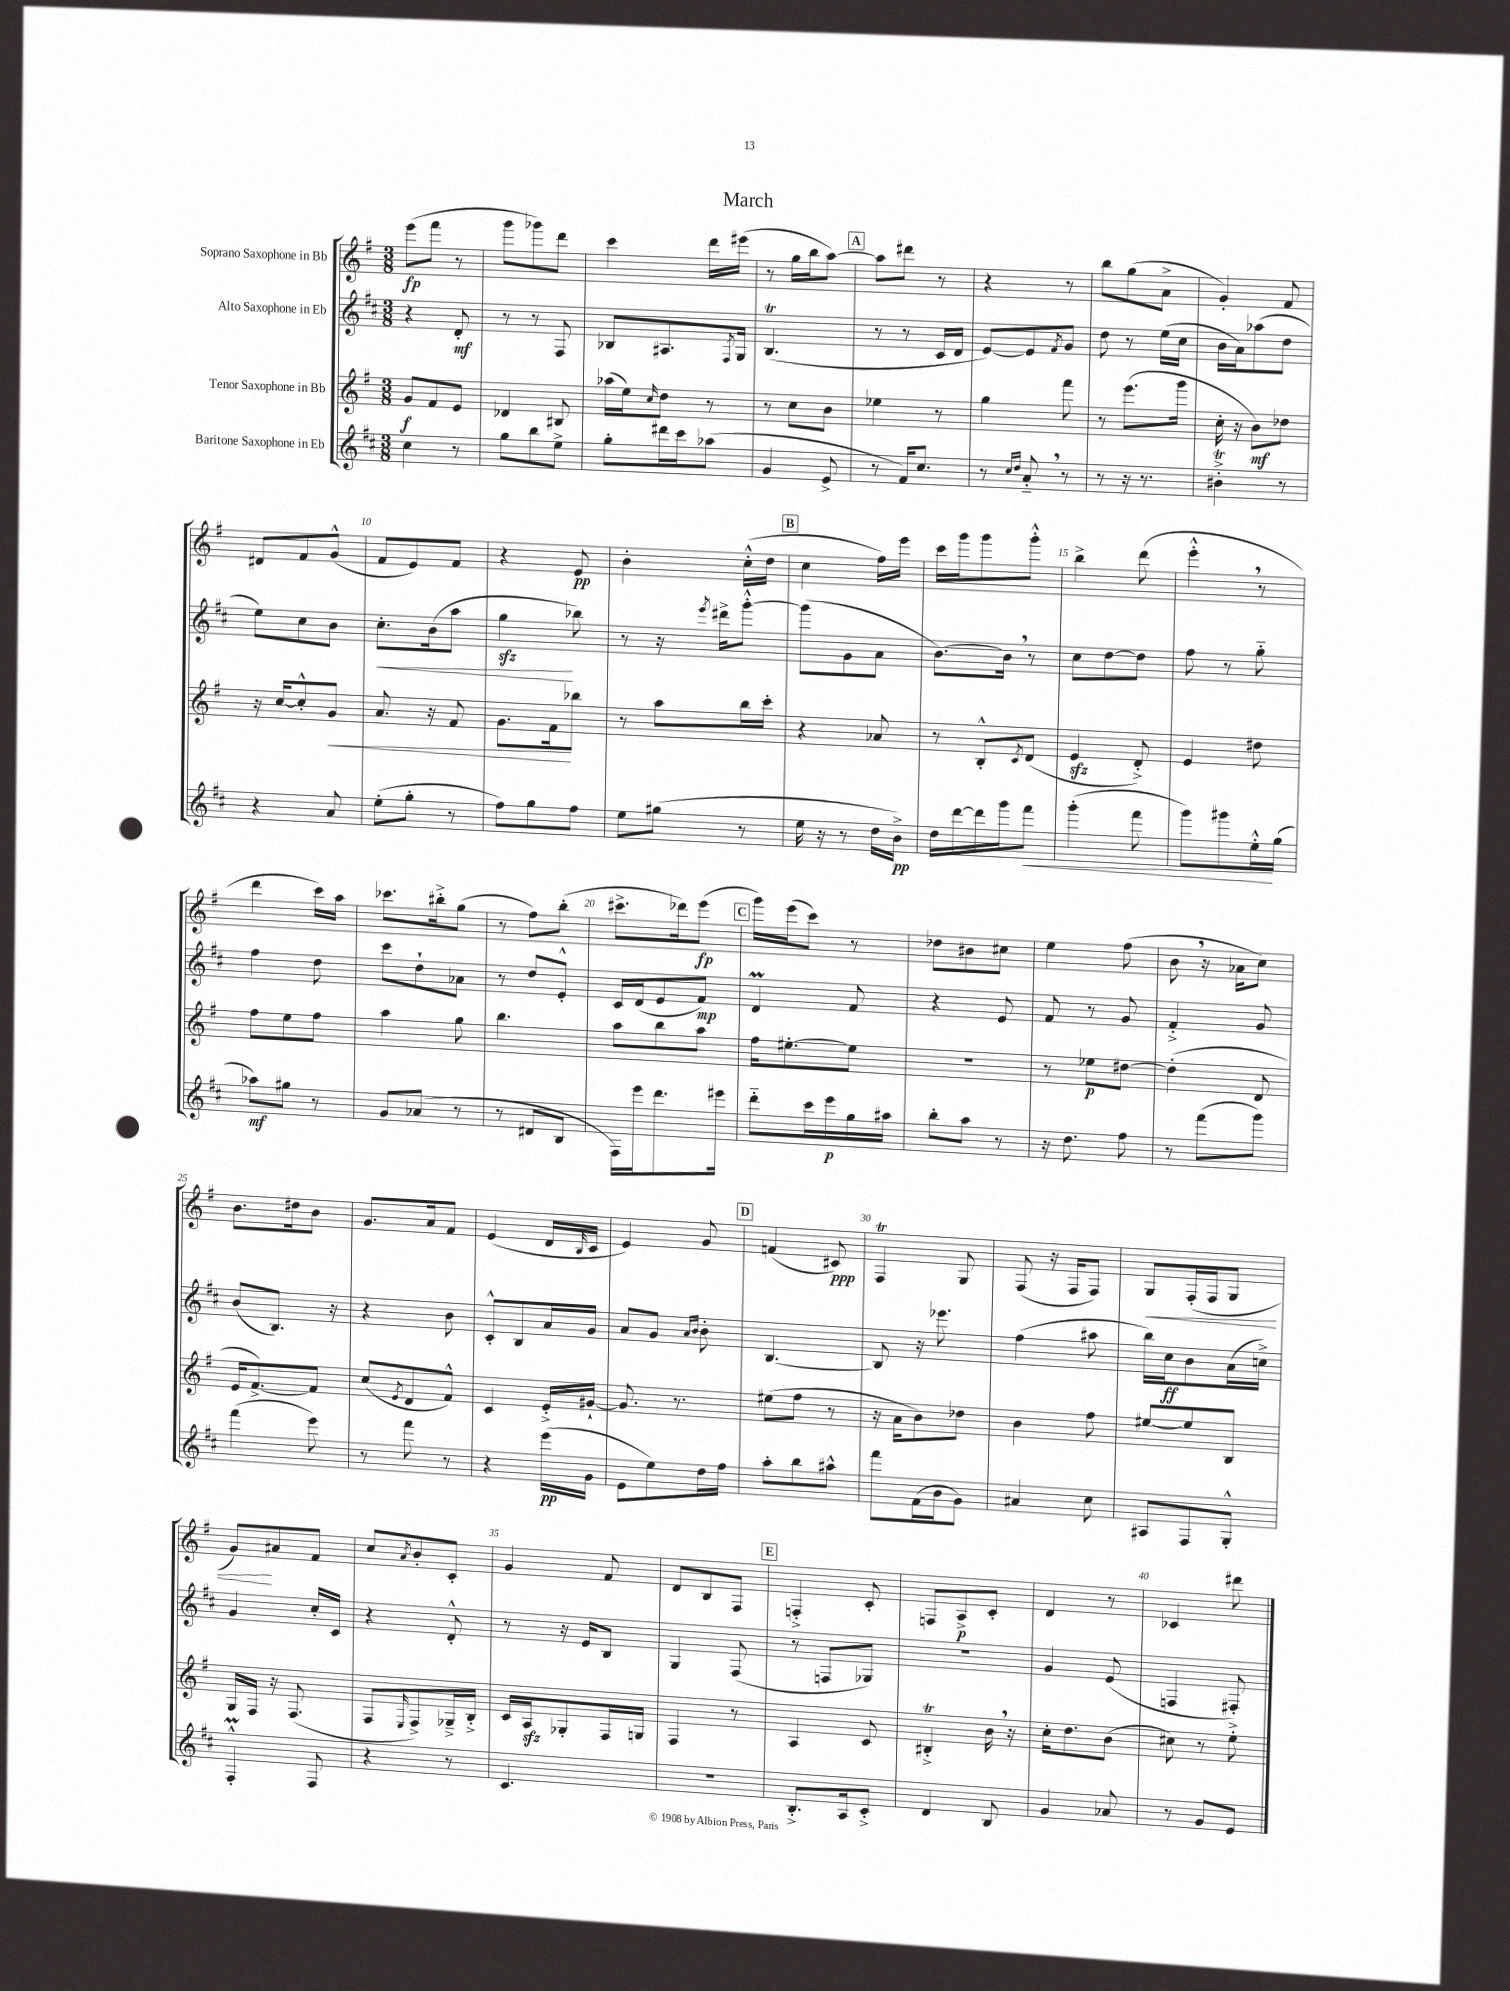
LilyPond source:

\header { title = "March" }
<<
\new StaffGroup <<
\new Staff = "s0" \with { instrumentName = "Soprano Saxophone in Bb" } {
    \clef treble \key g \major \numericTimeSignature \time 3/8
    e'''8\fp( fis'''8 r8 |
    g'''8 ges'''8) d'''8 |
    c'''4 d'''16 eis'''16( |
    r8 g''16 b''16 a''8~) |
    \mark \markup { \box "A" } a''8 dis'''8 r8 |
    r4 r8 |
    b''8 g''8( a'8-> |
    g'4-.) fis'8 |
    dis'8 fis'8 g'8-^( |
    fis'8 e'8) fis'8 |
    r4 e'8\pp |
    b'4-. c''16-.-^( d''16 |
    \mark \markup { \box "B" } c''4 fis''16) e'''16 |
    c'''16 g'''16 g'''8 g'''8-.-^ |
    b''4-> d'''8( |
    e'''4-.-^ \breathe r8 |
    d'''4 c'''16) a''16 |
    ces'''8. bis''16-.-> g''8( |
    r8 fis''8) b''8-.( |
    cis'''8.-> des'''16) e'''8\fp( |
    \mark \markup { \box "C" } g'''16) e'''16( c'''8) r8 |
    des''8 bis'8 cis''8 |
    e''4 fis''8( |
    b'8 \breathe r16 aes'16 c''8) |
    b'8. dis''16 b'8 |
    g'8. a'16 fis'8 |
    e'4( d'16 \grace { b16 } c'16 |
    e'4) g'8 |
    \mark \markup { \box "D" } f'4( cis'8\ppp) |
    fis4\trill g8 |
    fis8( r16 fis16 fis8) |
    g8\< fis16-.( fis16 g8 |
    g'8\!) ais'8 fis'8 |
    c''8 \acciaccatura { a'8 } b'8-. c'8-. |
    g'4 fis'8 |
    d'8 b8 fis8 |
    \mark \markup { \box "E" } f4-.-> c'8-. |
    f8 a8->\p c'8-. |
    d'4 r8 |
    ces'4 dis'''8 \bar "|." |
}
\new Staff = "s1" \with { instrumentName = "Alto Saxophone in Eb" } {
    \clef treble \key d \major \numericTimeSignature \time 3/8
    r4 d'8-.\mf |
    r8 r8 fis8 |
    bes8 ais8. \acciaccatura { fis8 } g16 |
    b4.\trill( |
    \mark \markup { \box "A" } r8 r8 cis'16 d'16 |
    e'8~) e'8 \acciaccatura { fis'8 } g'8 |
    d''8 r8 e''16( cis''16 |
    b'16 a'16) aes''8( d''8 |
    e''8) cis''8 b'8 |
    cis''8.-.\< b'16( a''8 |
    g''4\sfz\! bes''8) |
    r8 r16 \acciaccatura { e'''8 } dis'''16-> g'''8~-.-^ |
    \mark \markup { \box "B" } g'''8( g'8 a'8 |
    b'8.~) b'16 \breathe r8 |
    cis''8 d''8~ d''8 |
    fis''8 r8 g''8-_ |
    fis''4 d''8 |
    cis'''8 d''8-! aes'8 |
    r8 d''8 e'8-.-^ |
    cis'16 d'16( e'8 fis'8\mp) |
    \mark \markup { \box "C" } d'4\prall fis'8 |
    r4 e'8 |
    fis'8 r8 g'8 |
    fis'4-.-> g'8 |
    b'8( b8.) r16 |
    r4 b'8 |
    cis'8-.-^ b8 a'16 g'16 |
    a'8 g'8 \grace { a'16 b'16 } b'8-. |
    \mark \markup { \box "D" } b4.~ |
    b8 r16 ees'''8. |
    fis''4( ais''8 |
    b''16) cis''16\ff b'8 a'16( c''16->) |
    g'4 cis''16-. cis'16 |
    r4 d'8-.-^ |
    r8 r16 e'16 b8 |
    g4 fis8( |
    \mark \markup { \box "E" } r8 f8 ges8) |
    R4. |
    g'4 e'8( |
    f4 fis8-.) \bar "|." |
}
\new Staff = "s2" \with { instrumentName = "Tenor Saxophone in Bb" } {
    \clef treble \key g \major \numericTimeSignature \time 3/8
    g'8\f fis'8 e'8 |
    des'4 bis8 |
    aes''16( e''16) \grace { c''16 } d''8 r8 |
    r8 c''8 b'8 |
    \mark \markup { \box "A" } ees''4 r8 |
    g''4 fis'''8 |
    r8 e'''8.( g'''16 |
    c''16-. r16 b'8\mf) des''8 |
    r16 c''16~ c''8-.-^ g'8\< |
    a'8. r16 fis'8 |
    g'8. fis'16\! bes''8 |
    r8 a''8 b''16 c'''16-. |
    \mark \markup { \box "B" } r4 aes'8 |
    r8 b8-.-^ \acciaccatura { c'8 } d'8( |
    e'4\sfz d'8-.->) |
    e'4 dis''8 |
    fis''8 e''8 fis''8 |
    a''4 g''8 |
    b''4. |
    a''8 b''8 a''8 |
    \mark \markup { \box "C" } fis''16 eis''8.~-. eis''8 |
    R4. |
    r8 ees''8\p dis''8~ |
    dis''4-.( d'8 |
    e'16 fis'8.~->) fis'8 |
    c''8( \acciaccatura { e'8 } d'8 fis'8-^) |
    c'4 e'16-.-> gis'16~-! |
    gis'8. r8. |
    \mark \markup { \box "D" } eis''8( fis''8 r8 |
    r16 a'16 b'8) des''8 |
    b'4 fis''8 |
    eis''8~ eis''8 b8 |
    g16 fis16 r16 fis8.( |
    fis8 \grace { e16 } fis8->) ges16---> b16-.-> |
    c'16 a16\sfz ges8-. fis16 g16 |
    fis4 r8 |
    \mark \markup { \box "E" } a4 c'8 |
    bis4-.->\trill b'16 \breathe r16 |
    c''16-. d''8. b'8( |
    cis''8) r8 e''8-.-> \bar "|." |
}
\new Staff = "s3" \with { instrumentName = "Baritone Saxophone in Eb" } {
    \clef treble \key d \major \numericTimeSignature \time 3/8
    cis''4 r8 |
    g''8 b''8 e''8-> |
    g''8-. dis'''16 cis'''16 aes''8( |
    g'4 e'8-> |
    \mark \markup { \box "A" } r8 fis'16) cis''8. |
    r8 \grace { cis''16 d''16 } a'8-_ \breathe r8 |
    r8 r16 r8. |
    bis'4-.->\trill r8 |
    r4 a'8 |
    e''8-.( g''8-. r8 |
    fis''8) g''8 fis''8 |
    e''8 gis''8( r8 |
    \mark \markup { \box "B" } e''16 r16 r8 d''16 b'16->\pp) |
    d''16 d'''16~ d'''16 g'''16 fis'''8\< |
    g'''4-.( fis'''8 |
    g'''8) gis'''8 e''16-.-^\! g''16( |
    aes''8\mf) gis''8 r8 |
    g'8 aes'8( r8 |
    r8 dis'8 b8 |
    fis16) e'''16 d'''8. eis'''16 |
    \mark \markup { \box "C" } d'''8-_ cis'''16 e'''16\p g''16 ais''16 |
    b''8-. a''8 r8 |
    r16 d''8. fis''8 |
    r8 fis'''8( g'''8) |
    fis'''4( e'''8) |
    r8 fis'''8 r8 |
    r4 e'''16\pp( g'16 |
    e'8 e''8) d''16 fis''16 |
    \mark \markup { \box "D" } a''8-. b''8 ais''8-^ |
    fis'''8 fis'16( b'16 g'8) |
    ais'4 cis''8 |
    ais8 fis8 g8-.-^ |
    fis4-.-^\prall fis8 |
    r4 r8 |
    cis'4. |
    R4. |
    \mark \markup { \box "E" } b8.-.-> a16 cis'8-.-> |
    d'4 b8 |
    g'4 aes'8 |
    r8 g'8 e'8 \bar "|." |
}
>>
>>
\layout { \context { \Score \override BarNumber.break-visibility = ##(#f #t #t) barNumberVisibility = #(every-nth-bar-number-visible 5) } }
